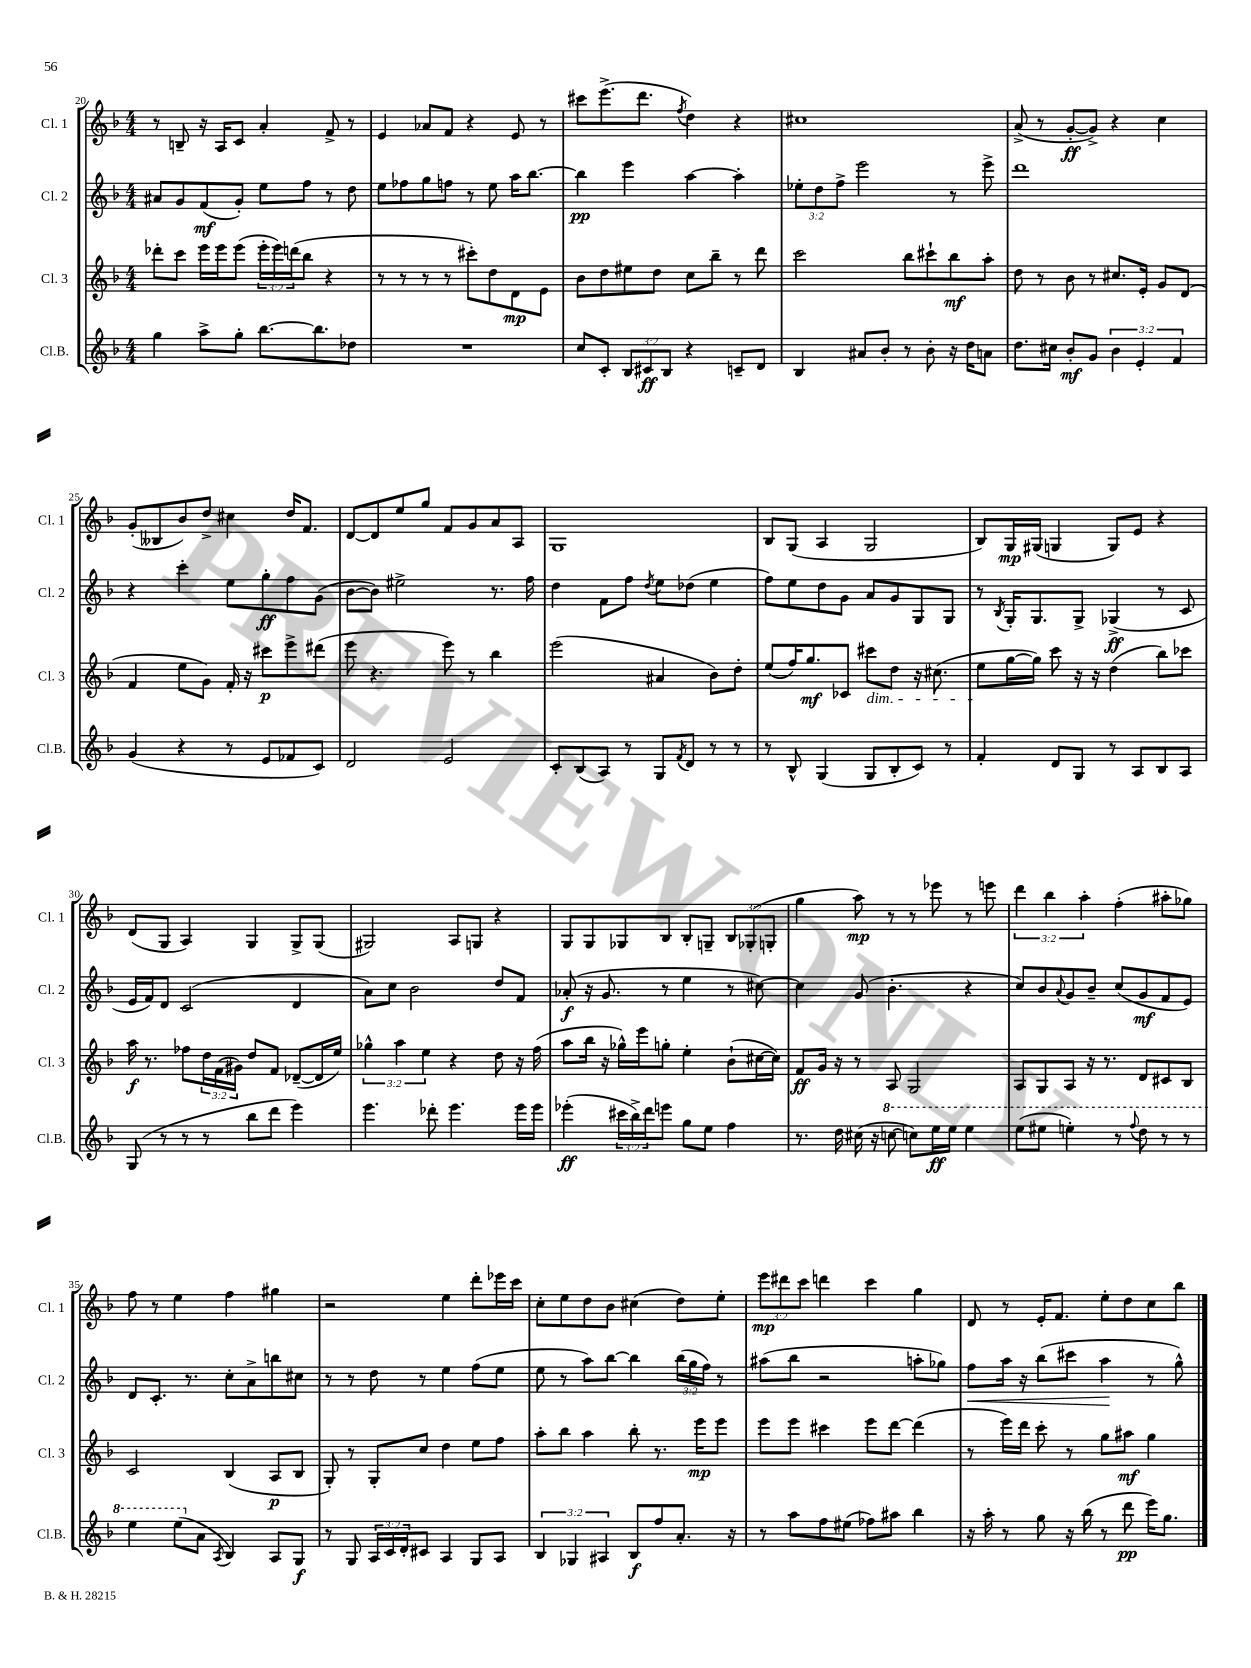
<<
\new StaffGroup <<
\new Staff = "s0" \with { instrumentName = "Cl. 1" shortInstrumentName = "Cl. 1" } {
    \clef treble \key f \major \numericTimeSignature \time 4/4 \override Staff.TupletNumber.text = #tuplet-number::calc-fraction-text
    r8 b8-- r16 a16 c'8 a'4-. f'8-> r8 |
    e'4 aes'8 f'8 r4 e'8 r8 |
    cis'''8 e'''8.->( d'''8. \acciaccatura { f''8 } d''4) r4 |
    cis''1 |
    a'8->( r8 g'8~-.\ff g'8->) r4 c''4 |
    g'8-.( beses8 bes'8) d''8-> cis''4 d''16 f'8. |
    d'8~ d'8 e''8 g''8 f'8 g'8 a'8 a8 |
    g1 |
    bes8 g8( a4 g2 |
    bes8) g16\mp gis16( g4 g8) e'8 r4 |
    d'8( g8 a4) g4 g8-> g8( |
    gis2) a8 g8 r4 |
    g8 g8 ges8 bes8 bes8-. g8-- \tuplet 3/2 { bes8 ges8-.( g8-. } |
    g''4 a''8\mp) r8 r8 ees'''8 r8 e'''8 |
    \tuplet 3/2 { d'''4 bes''4 a''4-. } f''4-.( ais''8-. ges''8) |
    f''8 r8 e''4 f''4 gis''4 |
    r2 e''4 d'''8-. ees'''16 c'''16 |
    c''8-. e''8 d''8 bes'8 cis''4( d''8) e''8-. |
    \tuplet 3/2 { e'''8\mp dis'''8 c'''8 } d'''4 c'''4 g''4 |
    d'8 r8 e'16-. f'8. e''8-. d''8 c''8 bes''8 \bar "|." |
}
\new Staff = "s1" \with { instrumentName = "Cl. 2" shortInstrumentName = "Cl. 2" } {
    \clef treble \key f \major \numericTimeSignature \time 4/4 \override Staff.TupletNumber.text = #tuplet-number::calc-fraction-text
    ais'8 g'8 f'8\mf( g'8-.) e''8 f''8 r8 d''8 |
    e''8 fes''8 g''8 f''8 r8 e''8 a''16 bes''8.~ |
    bes''4\pp e'''4 a''4~ a''4-. |
    \tuplet 3/2 { ees''8-. d''8 f''8-> } e'''2 r8 e'''8-> |
    d'''1 |
    r4 c'''4-. e''8 g''8-.\ff f''8 g'8( |
    bes'8~ bes'8) eis''2-> r8. f''16 |
    d''4 f'8 f''8 \acciaccatura { d''8 } e''8 des''8( e''4 |
    f''8) e''8 d''8 g'8 a'8 g'8 g8 g8 |
    r8 \acciaccatura { bes8 } g16-. g8. g8-> ges4->\ff( r8 c'8 |
    e'16 f'16) d'8 c'2( d'4 |
    a'8) c''8 bes'2 d''8 f'8 |
    aes'8-.\f( r16 g'8. r8 e''4 r8 cis''8~) |
    cis''4 g'8( bes'4.-. r4 |
    c''8) bes'8 \appoggiatura { a'8 } g'8 bes'8-- c''8( g'8\mf f'8 e'8) |
    d'8 c'8.-. r8. c''8-. a'8-> b''8 cis''8 |
    r8 r8 d''8 r8 e''4 f''8( e''8 |
    e''8 r8 a''8) bes''8~ bes''4 \tuplet 3/2 { bes''16( g''16 f''16) } r8 |
    ais''8( bes''8 r2 a''8-. ges''8) |
    f''8\< a''16 r16 bes''8( cis'''8 a''4\! r8 g''8-^) \bar "|." |
}
\new Staff = "s2" \with { instrumentName = "Cl. 3" shortInstrumentName = "Cl. 3" } {
    \clef treble \key f \major \numericTimeSignature \time 4/4 \override Staff.TupletNumber.text = #tuplet-number::calc-fraction-text
    des'''8-. c'''8 e'''16 e'''16 e'''8( \tuplet 3/2 { e'''16-. e'''16) d'''16( } bes''8 r4 |
    r8 r8 r8 r8 cis'''8-.) d''8 d'8\mp e'8 |
    bes'8 d''8 eis''8 d''8 c''8 bes''8-- r8 d'''8 |
    c'''2 bes''8 cis'''8-! bes''8\mf a''8-. |
    d''8 r8 bes'8 r8 cis''8. e'16-. g'8 d'8( |
    f'4 e''8 g'8) f'16-. r16 cis'''8\p e'''8-> dis'''8( |
    e'''8 r4. e'''8) r8 bes''4 |
    e'''2( ais'4 bes'8) d''8-. |
    e''8( f''16) g''8.\mf ces'8 cis'''8\dim d''8 r16 cis''8.( |
    e''8\! g''16~ g''16) c'''8 r16 r16 d''4( bes''8) ces'''8 |
    a''16\f r8. fes''8 \tuplet 3/2 { d''16 f'16( gis'16) } d''8 f'8 des'8~--( des'16 e''16) |
    \tuplet 3/2 { ges''4-^ a''4 e''4 } r4 d''8 r16 f''16( |
    a''8 bes''16 r16 ges''16-^) e'''16 g''8-. e''4-. bes'8-!( cis''16~ cis''16) |
    f'8\ff g'16 r16 r8 a8 g2 |
    a8 g8 a8 r16 r8. d'8 cis'8 bes8 |
    c'2 bes4( a8\p bes8 |
    g8-.) r8 g8-. c''8 d''4 e''8 f''8 |
    a''8-. bes''8 a''4 bes''8-. r8. e'''16\mp e'''8 |
    e'''8 e'''8 cis'''4 e'''8 d'''8~ d'''4( |
    r8 e'''16) d'''16 c'''8-. r8 g''8 ais''8\mf g''4 \bar "|." |
}
\new Staff = "s3" \with { instrumentName = "Cl.B." shortInstrumentName = "Cl.B." } {
    \clef treble \key f \major \numericTimeSignature \time 4/4 \override Staff.TupletNumber.text = #tuplet-number::calc-fraction-text
    g''4 a''8-> g''8-. bes''8.~ bes''8. des''8 |
    R1 |
    c''8 c'8-. \tuplet 3/2 { bes8 cis'8\ff bes8 } r4 c'8-- d'8 |
    bes4 ais'8 bes'8-. r8 bes'8-. r16 d''16 a'8 |
    d''8. cis''16 bes'8-.\mf g'8 \tuplet 3/2 { bes'4 e'4-. f'4 } |
    g'4( r4 r8 e'8 fes'8 c'8) |
    d'2 e'2 |
    c'8-. bes8( a8) r8 g8 \acciaccatura { f'8 } d'8 r8 r8 |
    r8 bes8-^ g4( g8 bes8-. c'8) r8 |
    f'4-. d'8 g8 r8 a8 bes8 a8 |
    g8( r8 r8 r8 bes''8 d'''8 e'''4) |
    e'''4. des'''8-. e'''4. e'''16 e'''16 |
    ees'''4-.\ff( \tuplet 3/2 { cis'''16 bes''16->) d'''16 } e'''8 g''8 e''8 f''4 |
    r8. d''16 cis''16( r16 \ottava #1 c'''!8~ c'''!8) e'''16\ff e'''16 e'''4 |
    e'''8( eis'''8 e'''4-.) r8 \appoggiatura { f'''8 } d'''8 r8 r8 |
    e'''4 e'''8( \ottava #0 a'8 \acciaccatura { a8 } bes4) a8 g8\f |
    r8 g8 \tuplet 3/2 { a16 c'16 d'16-. } cis'8 a4 g8 a8 |
    \tuplet 3/2 { bes4 ges4 ais4 } bes8\f f''8 a'8.-. r16 |
    r8 a''8 f''8 eis''8( fes''8) ais''8 bes''4 |
    r16 a''16-. r8 g''8 r16 bes''16( r8 d'''8\pp e'''16) g''8. \bar "|." |
}
>>
>>
\layout { \context { \Score currentBarNumber = #20 } }
